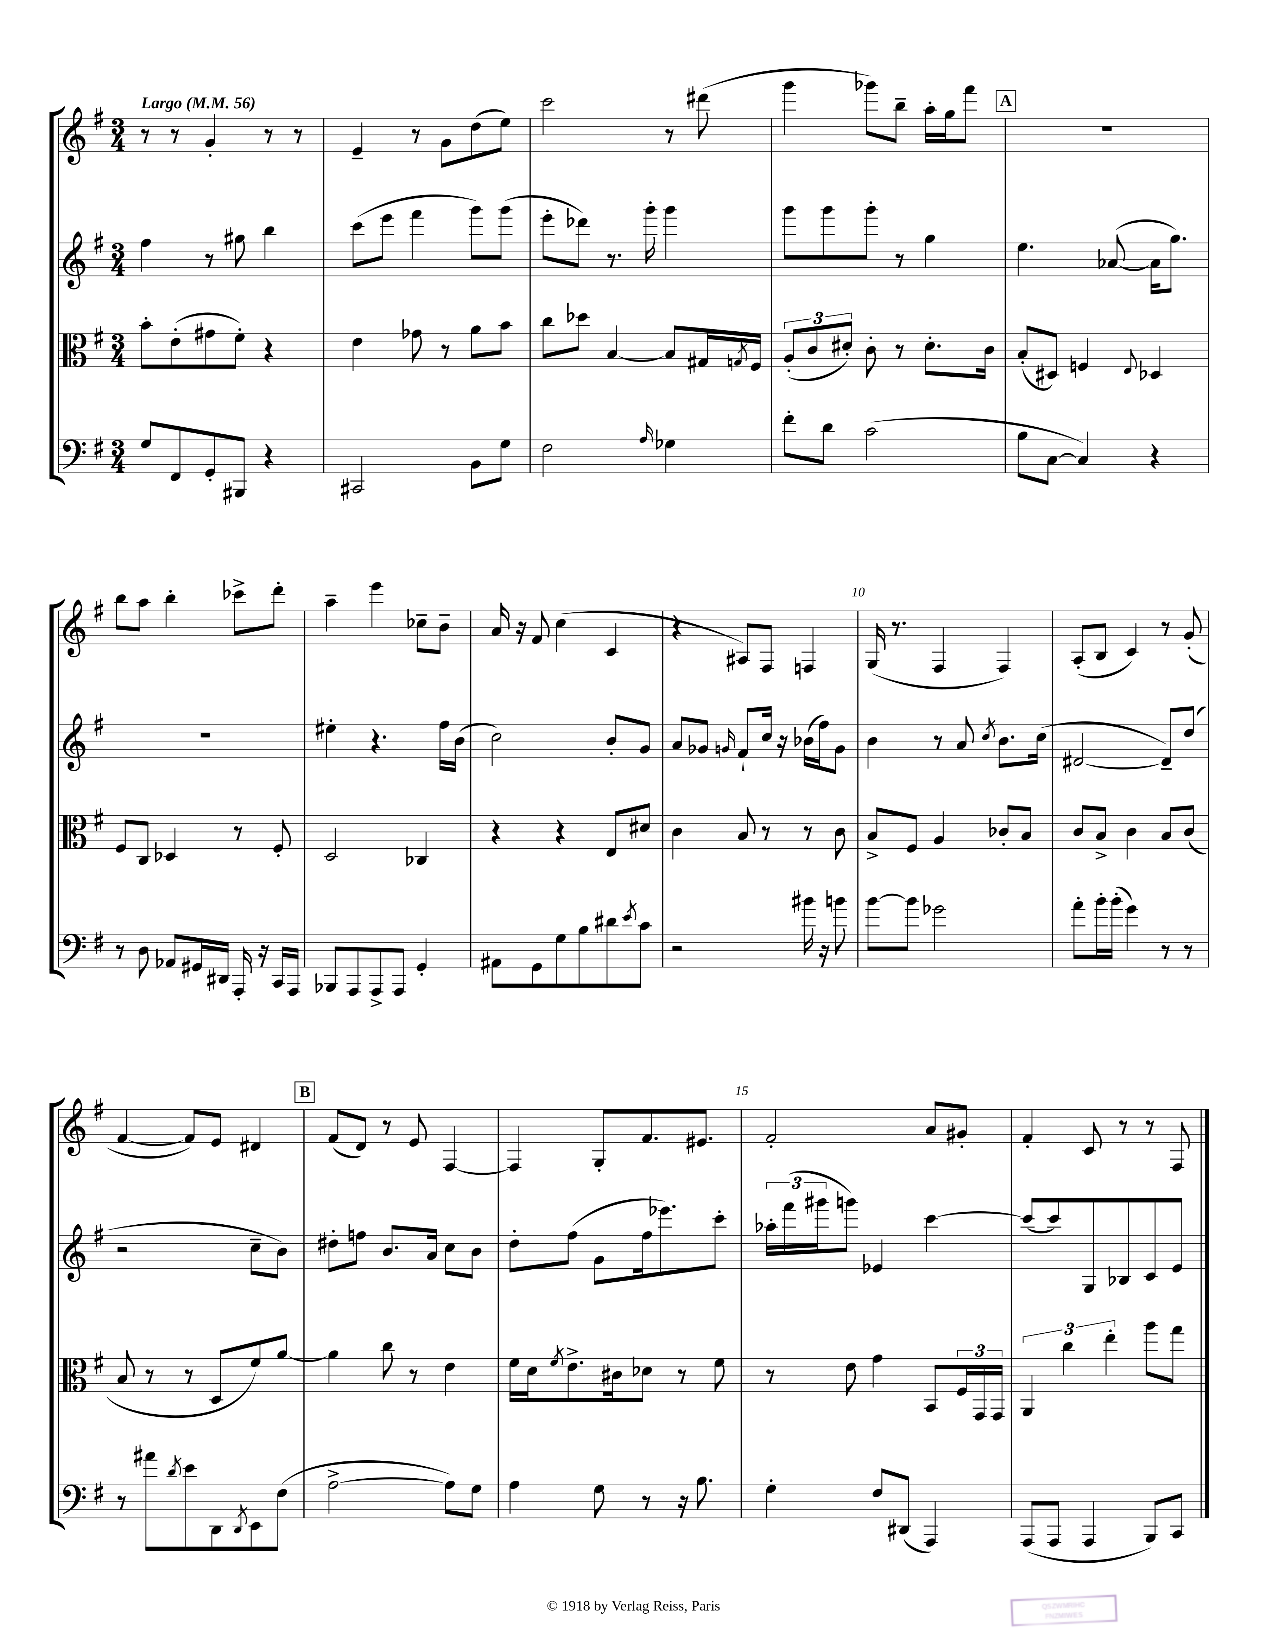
<<
\new StaffGroup <<
\new Staff = "s0" {
    \clef treble \key g \major \numericTimeSignature \time 3/4 \tempo "Largo" 4 = 56
    r8 r8 g'4-. r8 r8 |
    e'4-- r8 g'8 d''8( e''8) |
    c'''2 r8 dis'''8( |
    g'''4 ges'''8) b''8-- a''16-. g''16 fis'''8 |
    \mark \markup { \box "A" } R2. |
    b''8 a''8 b''4-. ces'''8-> d'''8-. |
    a''4-- e'''4 ces''8-- b'8-- |
    a'16 r16 fis'8 c''4( c'4 |
    r4 ais8) fis8 f4 |
    g16( r8. fis4 fis4) |
    a8-.( b8 c'4) r8 g'8-.( |
    fis'4~ fis'8) e'8 dis'4 |
    \mark \markup { \box "B" } fis'8( d'8) r8 e'8 fis4~ |
    fis4 g8-. fis'8. eis'8. |
    fis'2-. a'8 gis'8-. |
    fis'4-. c'8 r8 r8 fis8 \bar "|." |
}
\new Staff = "s1" {
    \clef treble \key g \major \numericTimeSignature \time 3/4
    fis''4 r8 gis''8 b''4 |
    c'''8( e'''8 fis'''4 g'''8) g'''8( |
    e'''8-. des'''8) r8. g'''16-. g'''4 |
    g'''8 g'''8 g'''8-. r8 g''4 |
    \mark \markup { \box "A" } e''4. aes'8~( aes'16 g''8.) |
    R2. |
    eis''4-. r4. fis''16 b'16( |
    c''2) b'8-. g'8 |
    a'8 ges'8 \grace { g'16 } fis'8-! c''16 r16 bes'16( fis''16) g'8 |
    b'4 r8 a'8 \acciaccatura { c''8 } b'8. c''16( |
    dis'2~ dis'8--) d''8( |
    r2 c''8-- b'8) |
    \mark \markup { \box "B" } dis''8-. f''8 b'8. a'16 c''8 b'8 |
    d''8-. fis''8( g'8 fis''16 ees'''8.) c'''8-. |
    \tuplet 3/2 { aes''16-. fis'''16( gis'''16 } g'''8) ees'4 c'''4~ |
    c'''8( c'''8) g8 bes8 c'8 e'8 \bar "|." |
}
\new Staff = "s2" {
    \clef alto \key g \major \numericTimeSignature \time 3/4
    b'8-. e'8-.( gis'8 fis'8-.) r4 |
    e'4 ges'8 r8 a'8 b'8 |
    c''8 des''8 b4~ b8 gis16 \acciaccatura { g8 } fis16 |
    \tuplet 3/2 { a8-.( c'8 dis'8-.) } c'8-. r8 dis'8.-. c'16 |
    \mark \markup { \box "A" } b8-.( dis8) f4 \appoggiatura { e8 } des4 |
    fis8 c8 des4 r8 fis8-. |
    d2 ces4 |
    r4 r4 e8 dis'8 |
    c'4 b8 r8 r8 c'8 |
    b8-> fis8 a4 ces'8-. b8 |
    c'8 b8-> c'4 b8 c'8( |
    b8 r8 r8 d8 fis'8) a'8~ |
    \mark \markup { \box "B" } a'4 c''8 r8 e'4 |
    fis'16 d'16 \acciaccatura { fis'8 } e'8.-> cis'16 des'8 r8 fis'8 |
    r8 e'8 g'4 b,8 \tuplet 3/2 { fis16 g,16 g,16 } |
    \tuplet 3/2 { a,4 c''4 e''4-. } a''8 g''8 \bar "|." |
}
\new Staff = "s3" {
    \clef bass \key g \major \numericTimeSignature \time 3/4
    g8 fis,8 g,8-. bis,,8 r4 |
    cis,2 b,8 g8 |
    fis2 \grace { a16 } ges4 |
    fis'8-. d'8 c'2( |
    \mark \markup { \box "A" } b8 c8~ c4) r4 |
    r8 d8 aes,8 gis,16 dis,16 a,,16-. r16 c,16 a,,16 |
    bes,,8 a,,8 a,,8-> a,,8 g,4-. |
    ais,8 g,8 g8 b8 dis'8 \acciaccatura { e'8 } c'8 |
    r2 bis'16 r16 b'8 |
    b'8~ b'8 ges'2 |
    a'8-. b'16-. b'16-.( g'4) r8 r8 |
    r8 ais'8 \acciaccatura { d'8 } e'8 d,8 \acciaccatura { d,8 } e,8 fis8( |
    \mark \markup { \box "B" } a2~-> a8) g8 |
    a4 g8 r8 r16 b8. |
    g4-. fis8 dis,8( a,,4) |
    a,,8( a,,8 a,,4 b,,8) c,8 \bar "|." |
}
>>
>>
\layout { \context { \Score \override BarNumber.break-visibility = ##(#f #t #t) barNumberVisibility = #(every-nth-bar-number-visible 5) } }
